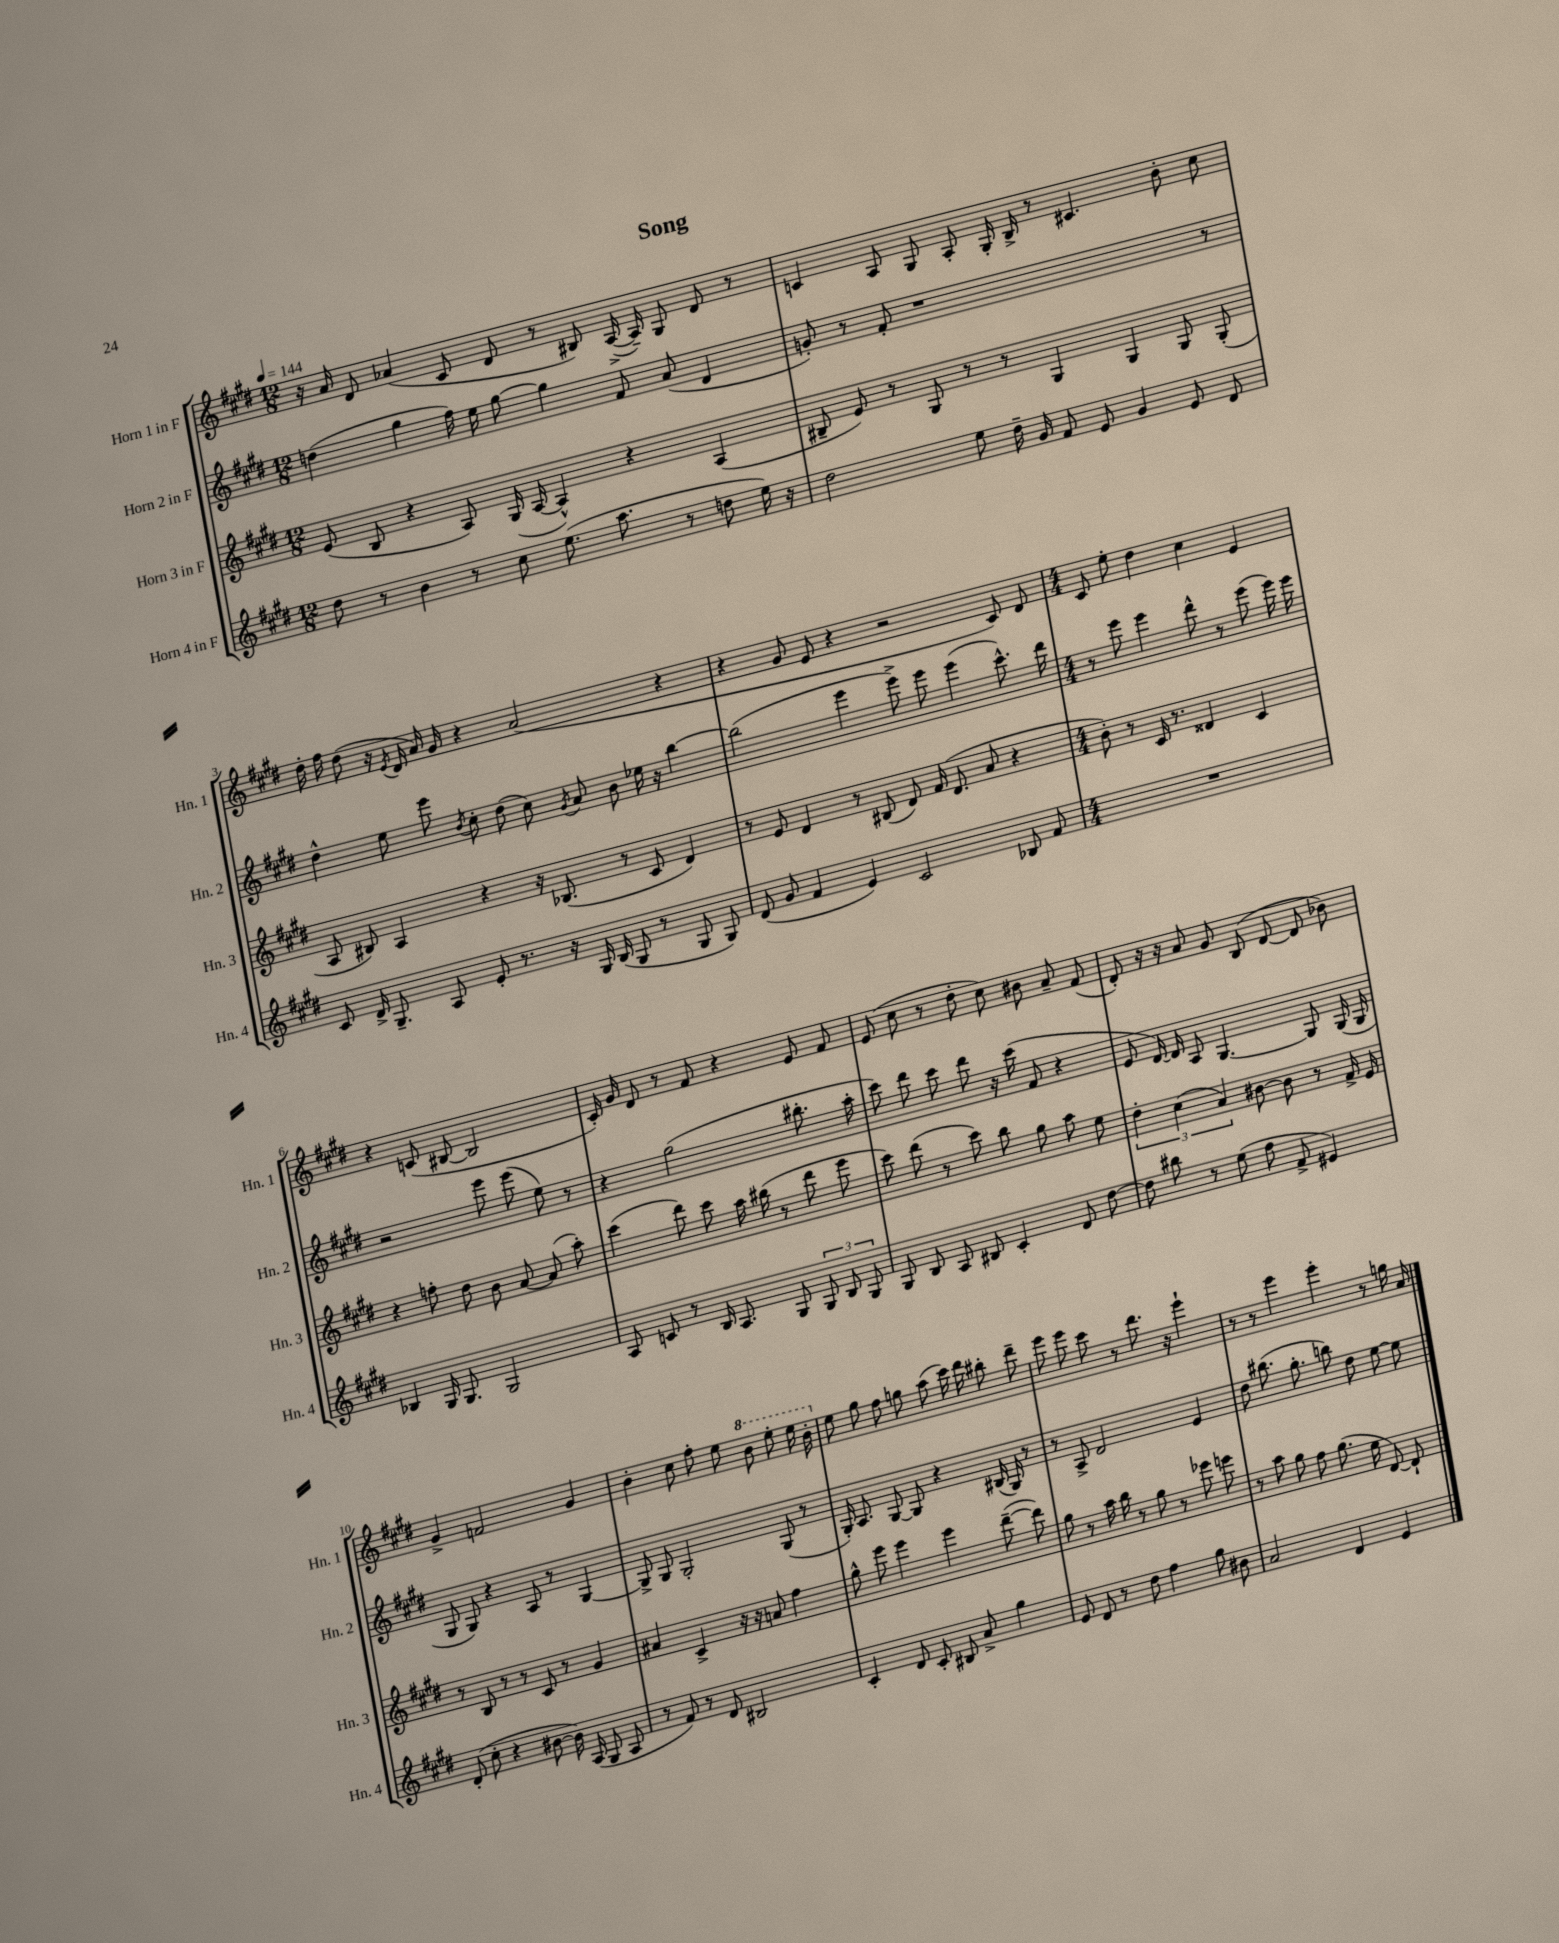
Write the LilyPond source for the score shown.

\header { title = "Song" }
<<
\new StaffGroup <<
\new Staff = "s0" \with { instrumentName = "Horn 1 in F" shortInstrumentName = "Hn. 1" } {
    \clef treble \key e \major \numericTimeSignature \time 12/8 \tempo 4 = 144
    \autoBeamOff r16 a'16 dis'8 aes'4( cis'8 dis'8 r8 bis8) a16~->( a16--) gis8 dis'8 r8 |
    c'4 a8 gis8 a8-. gis16-. b16-> r8 cis'4. b'8-. cis''8 |
    dis''16-. fis''16 dis''8( r16 \acciaccatura { e'8 } dis'16 a'16) gis'16 r4 a'2( r4 |
    r4 gis'8 e'8 r4 r2 cis'8) dis'8 |
    \numericTimeSignature \time 4/4 cis'8 e''8-. dis''4 cis''4 e'4 |
    r4 c'8( bis8~ bis2 |
    cis'16-.) gis'16 dis'8 r8 fis'8 r4 e'8 fis'8 |
    e'8( cis''8 r8 dis''8-. cis''8) bis'8 a'8-- fis'8( |
    dis'8-.) r16 r16 a'8 gis'8 b8( dis'8~ dis'8 bes'8) |
    gis'4-> f'2 gis'4 |
    b'4-. cis''8 fis''8-. e''8 \ottava #1 b''8 e'''8-. e'''16 b''16-. \ottava #0 |
    e''8 gis''8 fis''8 g''8 a''8( cis'''16) dis'''16 bis''8-. dis'''8-- |
    e'''8 e'''8 cis'''8 r8 dis'''8. r16 e'''4-! |
    r8 r8 e'''4 e'''4-. r8 g''16 a'16 \bar "|." |
}
\new Staff = "s1" \with { instrumentName = "Horn 2 in F" shortInstrumentName = "Hn. 2" } {
    \clef treble \key e \major \numericTimeSignature \time 12/8
    \autoBeamOff d''4( gis''4 fis''16) e''16 gis''8~ gis''4 fis'8 a'8( dis'4 |
    g'8-.) r8 fis'8-. r1 r8 |
    dis''4-^ e''8 e'''8 \acciaccatura { b'8 } cis''8-. dis''8( cis''8) \acciaccatura { gis'8 } a'8 b'8 ees''16 r16 b''4~ |
    b''2( e'''4 e'''8->) e'''8 e'''4( cis'''8.-^) dis'''16 |
    \numericTimeSignature \time 4/4 r8 e'''8 e'''4 dis'''8-^ r8 e'''8( e'''16) e'''16 |
    r2 e'''8 e'''8( e''8) r8 |
    r4 gis''2( bis''8.-. a''16-. |
    cis'''8) dis'''8 cis'''8 dis'''8 r16 cis'''16( fis'8 r4 |
    e'8 dis'16~) dis'16 a8 gis4.~ gis8 gis16( gis16 |
    gis8 gis8) r4 a8 r8 gis4~ |
    gis8-> gis8 gis2-. gis8( r8 |
    gis16-.) a8. gis8~ gis8 r4 bis16( gis16) r8 |
    r8 a8-> dis'2 e'4 |
    dis''8 bis''8.( gis''8.-. b''8) dis''8 e''8~ e''8 \bar "|." |
}
\new Staff = "s2" \with { instrumentName = "Horn 3 in F" shortInstrumentName = "Hn. 3" } {
    \clef treble \key e \major \numericTimeSignature \time 12/8
    \autoBeamOff e'8( b8 r4 a8) gis16( a16~ a4-^) r4 a4( |
    bis8-- e'8) r8 gis8 r8 r8 gis4 gis4 gis8 gis8-.( |
    a8 bis8) a4 r4 r16 bes8.( r8 cis'8 dis'4) |
    r8 e'8 dis'4 r8 bis8( dis'8) fis'16( dis'8. a'8 r4 |
    \numericTimeSignature \time 4/4 b'8-.) r8 cis'16 r8. disis'4 cis'4 |
    r4 f''8-. dis''8 b'8 a'8~ a'8( a''8-.) |
    cis'''4( dis'''8) cis'''8 a''16 bis''16( r8 dis'''8 e'''8 |
    cis'''8) dis'''8( r8 cis'''8) b''8 gis''8 a''8 e''8 |
    \tuplet 3/2 { dis''4-. cis''4( a'4) } bis'8~ bis'8 r8 fis'16-> e'16 |
    r8 b8 r8 r8 cis'8 r8 gis'4 |
    ais'4 cis'4-> r16 r16 a'8 fis''4 |
    gis''8-^ e'''8 e'''4 e'''4 dis'''8~--( dis'''8) |
    gis''8 r8 a''16 b''16 r8 gis''8 r8 ees'''8 e'''8 |
    r8 a''8 gis''8 fis''8 gis''8.( e''16 dis'8~) dis'8-! \bar "|." |
}
\new Staff = "s3" \with { instrumentName = "Horn 4 in F" shortInstrumentName = "Hn. 4" } {
    \clef treble \key e \major \numericTimeSignature \time 12/8
    \autoBeamOff dis''8 r8 b'4 r8 cis''8 e''8.( a''8. r8 d''8 e''16) r16 |
    dis''2 e''8 dis''16-- gis'16 fis'8 e'8 gis'4 e'8 dis'8 |
    cis'8 dis'16-> gis8.-- a8 e'8-. r8. r16 gis16 b16( gis8 r8 gis8 gis8) |
    dis'8( gis'8 fis'4 e'4) cis'2 bes8 fis'8 |
    \numericTimeSignature \time 4/4 R1 |
    bes4 gis16 gis8. gis2 |
    a8 c'8 r8 b16 a8. gis8 \tuplet 3/2 { gis8 b8 gis8 } |
    gis8 b8 a8 bis8 cis'4-. dis'8 dis''8~ |
    dis''8 bis''8 r8 e''8( fis''8 fis'8-> eis'4) |
    dis'8-.( cis''8-. r4 bis'8~ bis'16) a16( gis8 a8 |
    r8 fis'8) r8 dis'8 bis2 |
    cis'4-. dis'8 cis'8-. bis8 a'8-> gis''4 |
    e'8 dis'8 r8 dis''8 fis''4 gis''8 bis'8 |
    a'2 dis'4 e'4 \bar "|." |
}
>>
>>
